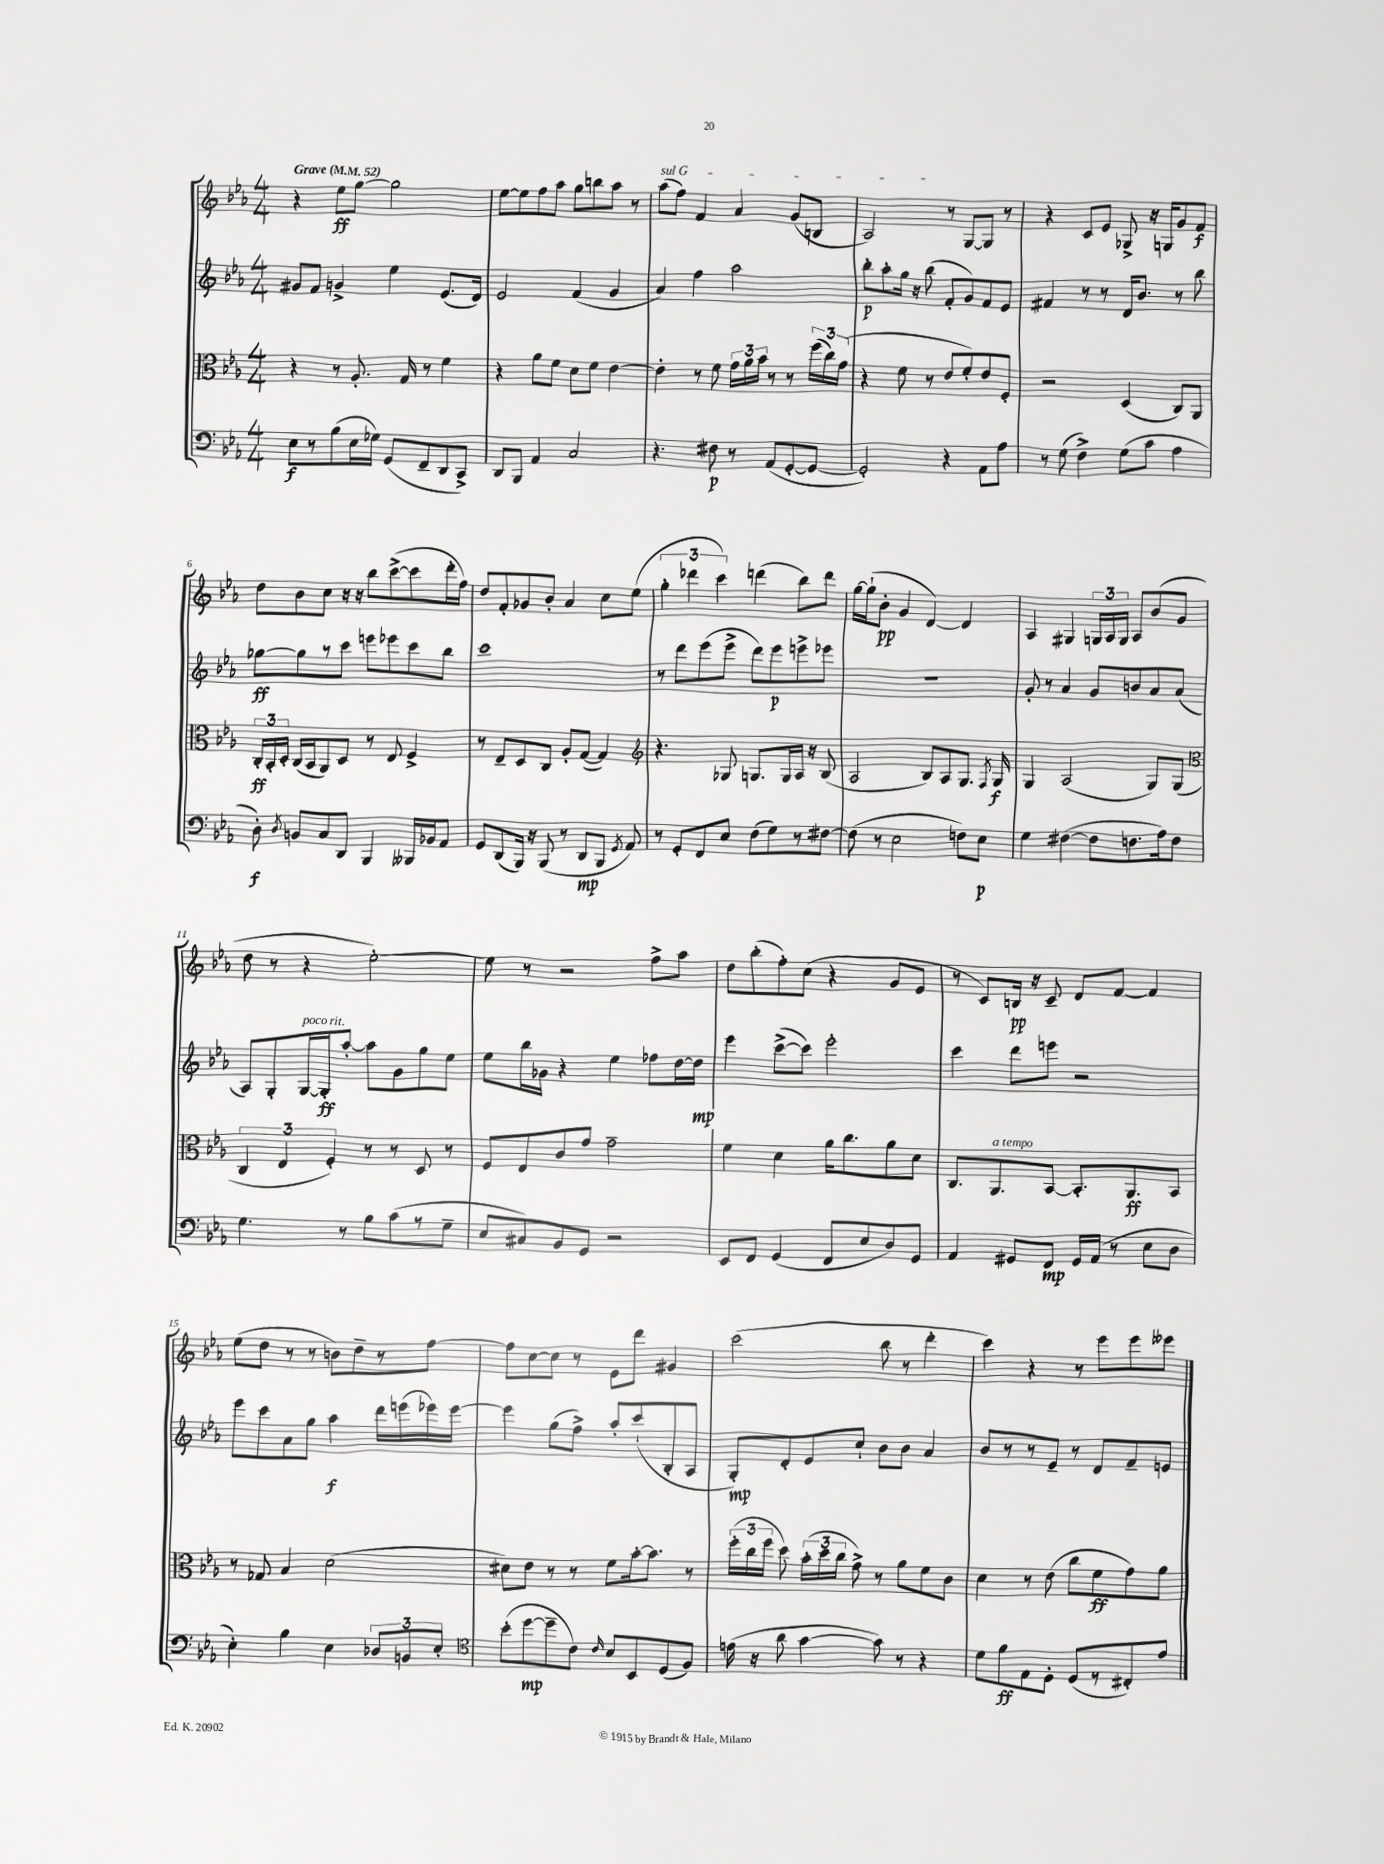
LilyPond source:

<<
\new StaffGroup <<
\new Staff = "s0" {
    \clef treble \key ees \major \numericTimeSignature \time 4/4 \tempo "Grave" 4 = 52
    \autoBeamOff r4 ees''8[\ff g''8]~ g''2 |
    ees''8[~ ees''8 f''8 aes''8] g''8[ b''8 aes''8] r8 |
    \once \override TextSpanner.bound-details.left.text = \markup { \italic "sul G" } aes''8[\startTextSpan( f''8]) f'4 aes'4 g'8[( b8] |
    aes2\stopTextSpan) r8 g8[~ g8] r8 |
    r4 c'8[ ees'8] ges8-> r16 g16[ g'8 f'8]\f |
    d''8[ bes'8 c''8] r16 r16 bes''8[ c'''8~->( c'''8 d'''16-. f''16]) |
    d''8[ f'8-. ges'8 bes'8]-. aes'4 c''8[ ees''8]( |
    \tuplet 3/2 { g''4-. des'''4 c'''4) } d'''4( bes''8[) d'''8] |
    g''16[~ g''16-!( bes'8]-.\pp g'4 d'4~) d'4 |
    aes4 gis4 \tuplet 3/2 { g16[ aes16 g16] } aes8[ bes'8( g'8] |
    d''8 r8 r4 ees''2~-.) |
    ees''8 r8 r2 f''8[-> aes''8] |
    d''8[ bes''8-.( f''8-.) c''8]( r4 g'8[ ees'8] |
    r8 c'8[) b16]\pp r16 c'8-- d'8[ f'8]~ f'4 |
    ees''8[( d''8] r8 r8 b'8[) d''8-- r8 f''8]~ |
    f''8[ c''8~ c''8] r8 ees'8[ d'''8] gis'4 |
    c'''2( bes''8 r8 d'''4-. |
    c'''4) r4 r8 ees'''8[ ees'''8 eeses'''8] \bar "|." |
}
\new Staff = "s1" {
    \clef treble \key ees \major \numericTimeSignature \time 4/4
    \autoBeamOff gis'8[ f'8] g'4-> ees''4 ees'8.[( d'16]) |
    ees'2 f'4( g'4 |
    aes'4) f''4 aes''2 |
    bes''8[-.\p aes''8-. g''16] r16 bes''8( f'8[-. g'8) f'8 ees'8] |
    fis'4 r8 r8 d'16[ bes'8.] r8 bes''8 |
    ges''8[~\ff ges''8 r8 c'''8] e'''8[ ees'''8 c'''8 bes''8] |
    c'''1 |
    r8 d'''8[ ees'''8( ees'''8]-> d'''8[) ees'''8\p e'''8-> ees'''8] |
    r1 |
    g'8-. r8 aes'4 g'8[ b'8 aes'8 aes'8]( |
    aes8[) g8-. g16~^\markup { \italic "poco rit." } g16-.\ff aes''8]~-. aes''8[ g'8 g''8 ees''8] |
    ees''8[ bes''16 ges'16] r4 ees''4 fes''8[ d''16~ d''16]\mp |
    ees'''4 c'''8[~->( c'''8]) ees'''2-. |
    c'''4 d'''8[ e'''8] r2 |
    ees'''8[ c'''8 aes'8 g''8] aes''4\f d'''16[ e'''16( ees'''16) ees'''16]~ |
    ees'''4 g''8[( f''8]->) aes''8[-. c'''8-!( bes8-. aes8] |
    g8[-.\mp) d'8-. ees'8 c''8]-! bes'8[ bes'8] aes'4 |
    bes'8[ r8 r8 ees'8]-- r8 d'8[ f'8-- e'8] \bar "|." |
}
\new Staff = "s2" {
    \clef alto \key ees \major \numericTimeSignature \time 4/4
    \autoBeamOff r4 r8 aes8.-. g16 r8 f'4 |
    r4 aes'8[ f'8] d'8[ f'8] ees'4~ |
    ees'4-. r8 f'8 \tuplet 3/2 { g'16[ aes'16 bes'16] } r8 r8 \tuplet 3/2 { f''16[( c''16) g'16]( } |
    r4 f'8 r8 ees'8[ f'8-.) ees'8 f8]-. |
    r2 d4( c8[) aes,8] |
    \tuplet 3/2 { c16[-.\ff bes,16-. d16]-. } c16[( bes,16 aes,8) d8] r8 ees8 f4-> |
    r8 ees8[-- d8 c8] aes8[-. g8]~( g4) |
    \clef treble r4. ges8 g8.[ g16 aes16] r16 bes8( |
    aes2 bes8[) aes8 g8.] \acciaccatura { f8 } g16\f |
    g4 aes2( g8[) g8]( |
    \clef alto \tuplet 3/2 { c4 ees4 f4-.) } r8 r8 d8 r8 |
    f8[ ees8 c'8 g'8] g'2-- |
    f'4 d'4 aes'16[ c''8. aes'8 d'8] |
    c8.[ aes,8.^\markup { \italic "a tempo" } bes,8]~ bes,8.[-. aes,8.\ff bes,8] |
    r8 ges8 bes4 d'2( |
    dis'8[) ees'8] r8 r8 f'8[ bes'16~-. bes'8.] r8 |
    \tuplet 3/2 { f''16[-.( c''16 f''16] } d''8) \tuplet 3/2 { bes'16[-.( d''16 c''16] } g'8->) r8 aes'8[ f'8 c'8] |
    d'4 r8 ees'8( c''8[ f'8\ff g'8) aes'8] \bar "|." |
}
\new Staff = "s3" {
    \clef bass \key ees \major \numericTimeSignature \time 4/4
    \autoBeamOff ees8[\f r8 bes8( ees16 ges16]) g,8[( f,8-- d,8 c,8]->) |
    d,8[ bes,,8] aes,4 c2 |
    r4. fis8\p r8 aes,8[( g,8~-. g,8]~ |
    g,2-.) r4 aes,8[ aes8] |
    r8 g8( f4->) g8[( c'8] aes4 |
    d8-.\f) \acciaccatura { d8 } b,8[ c8 d,8] bes,,4 beses,,16[ bes,16 aes,8] |
    g,8[ d,8( bes,,16]) r16 bes,,8( r8 d,8[\mp bes,,8] \acciaccatura { g,8 } aes,8) |
    r8 g,8[-. f,8 ees8] f8[( g8) r8 fis8]~ |
    fis8( r8 ees2 f8[) ees8]\p |
    g4 fis4~( fis8[ f8. aes16) f8] |
    g4. r8 bes8[ c'8( r8 g8]-- |
    ees8[ cis8) bes,8 g,8] r2 |
    ees,8[ f,8] g,4( f,8[ ees8 d8) g,8] |
    aes,4 gis,8[ f,8]\mp gis,16[ aes,16]( r8 ees8[ d8] |
    ees4-.) bes4 ees4 \tuplet 3/2 { des8[ b,8 ees8]-. } |
    \clef tenor bes'8[-.( d''8~\mp d''8-- c'8]) \grace { c'16 } bes8[ bes,8 d8( f8]) |
    e'16( r16 aes'8 g'4~ g'8) r8 r4 |
    d'8[ f'8\ff ees8 d8]-. d8[( r8 cis8-.) ees'8] \bar "|." |
}
>>
>>
